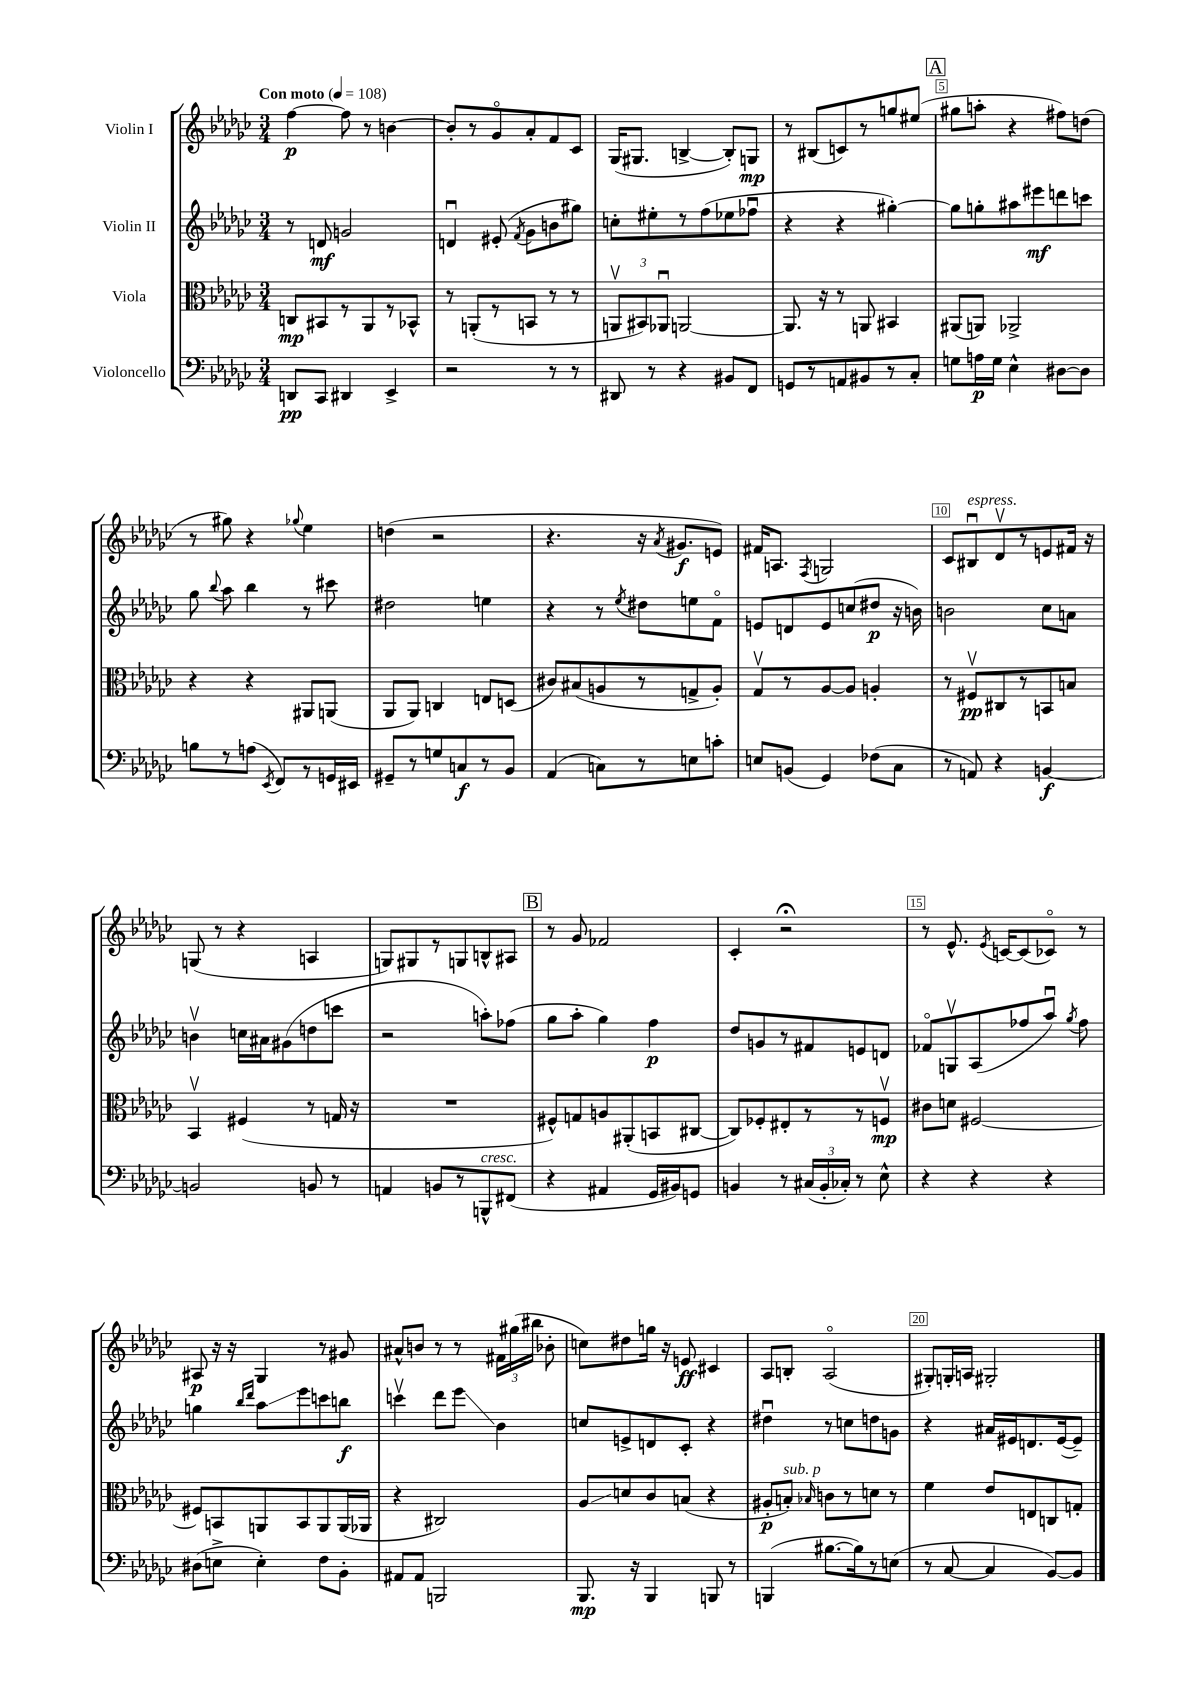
<<
\new StaffGroup <<
\new Staff = "s0" \with { instrumentName = "Violin I" } {
    \clef treble \key ges \major \numericTimeSignature \time 3/4 \tempo "Con moto" 4 = 108
    \autoBeamOff f''4~\p f''8 r8 b'4~ |
    b'8[-. r8 ges'8\flageolet aes'8-. f'8 ces'8] |
    ges16[( gis8.] b4~-> b8[-.) g8]\mp |
    r8 bis8[( c'8) r8 g''8 eis''8]( |
    \mark \markup { \box "A" } gis''8[ a''8]-. r4 fis''8[) d''8]( |
    r8 gis''8) r4 \appoggiatura { ges''8 } ees''4 |
    d''4( r2 |
    r4. r16 \acciaccatura { aes'8 } gis'8.[\f e'8]) |
    fis'16[ a8.] \acciaccatura { f8 } g2 |
    ces'8[ bis8\downbow^\markup { \italic "espress." } des'8\upbow r8 e'8 fis'16] r16 |
    g8( r8 r4 a4 |
    g8[) gis8 r8 g8 b8-^ ais8] |
    \mark \markup { \box "B" } r8 ges'8 fes'2 |
    ces'4-. r2\fermata |
    r8 ees'8.-^ \acciaccatura { ees'8 } c'16[~ c'8( ces'8]\flageolet) r8 |
    ais8\p r16 r16 ges4 r8 gis'8 |
    ais'8[-^ b'8] r8 r8 \tuplet 3/2 { fis'16[ gis''16( bis''16] } bes'8-. |
    c''8[) dis''8 g''16] r16 e'8\ff cis'4 |
    aes8[ b8]-. aes2\flageolet( |
    gis8[-.) g16-. a16] gis2-. \bar "|." |
}
\new Staff = "s1" \with { instrumentName = "Violin II" } {
    \clef treble \key ges \major \numericTimeSignature \time 3/4
    \autoBeamOff r8 d'8\mf g'2 |
    d'4\downbow eis'8-.( \acciaccatura { f'8 } ges'8[ b'8 gis''8]) |
    c''8[-. eis''8-. r8 f''8( ees''8 fes''8]\downbow |
    r4 r4 gis''4~-.) |
    \mark \markup { \box "A" } gis''8[ g''8-. ais''8 eis'''8\mf d'''8 c'''8] |
    ges''8 \appoggiatura { bes''8 } aes''8 bes''4 r8 cis'''8 |
    dis''2 e''4 |
    r4 r8 \acciaccatura { ees''8 } dis''8[ e''8 f'8]\flageolet |
    e'8[ d'8 e'8 c''8( dis''8]\p r16 b'16) |
    b'2 ces''8[ a'8] |
    b'4\upbow c''16[ ais'16 gis'8( d''8 c'''8] |
    r2 a''8[-.) fes''8]( |
    \mark \markup { \box "B" } ges''8[ aes''8]-. ges''4) f''4\p |
    des''8[ g'8 r8 fis'8 e'8 d'8] |
    fes'8[\flageolet g8\upbow aes8( fes''8 aes''8]\downbow) \acciaccatura { ges''8 } fes''8 |
    g''4 \grace { bes''16[ des'''16] } aes''8[\glissando ees'''8 c'''8 b''8]\f |
    c'''4\upbow des'''8[ ees'''8]\glissando bes'4 |
    c''8[ e'8-> d'8 ces'8]-. r4 |
    dis''4\downbow r8 c''8[ d''8 g'8] |
    r4 ais'16[ eis'16 d'8. eis'16~( eis'8]--) \bar "|." |
}
\new Staff = "s2" \with { instrumentName = "Viola" } {
    \clef alto \key ges \major \numericTimeSignature \time 3/4
    \autoBeamOff c8[\mp bis,8 r8 aes,8 r8 bes,8]-^ |
    r8 a,8[-.( r8 b,8] r8 r8 |
    \tuplet 3/2 { a,8[\upbow bis,8) aes,8]\downbow } a,2~ |
    a,8. r16 r8 a,8 bis,4 |
    \mark \markup { \box "A" } ais,8[( a,8]) aes,2-> |
    r4 r4 ais,8[ a,8]( |
    aes,8[ aes,8]) c4 e8[ d8]( |
    cis'8[) bis8( a8 r8 g8-> a8]-.) |
    ges8[\upbow r8 aes8~ aes8] a4-. |
    r8 fis8[\upbow\pp cis8 r8 b,8 b8] |
    bes,4\upbow fis4( r8 g16 r16 |
    R2. |
    \mark \markup { \box "B" } fis8[-^) g8 a8 ais,8-.( b,8 cis8]~ |
    cis8[) fes8-. eis8-. r8 r8 f8]\upbow\mp |
    cis'8[ d'8] fis2~ |
    fis8[ b,8 a,8 b,8 a,8 a,16( aes,16] |
    r4 cis2) |
    aes8[\glissando d'8 ces'8 b8]( r4 |
    ais8[-.\p b8]-.^\markup { \italic "sub. p" }) \grace { bes16 } c'8[ r8 d'8] r8 |
    f'4 ees'8[ e8 c8 g8]-. \bar "|." |
}
\new Staff = "s3" \with { instrumentName = "Violoncello" } {
    \clef bass \key ges \major \numericTimeSignature \time 3/4
    \autoBeamOff d,8[\pp ces,8] dis,4 ees,4-> |
    r2 r8 r8 |
    dis,8 r8 r4 bis,8[ f,8] |
    g,8[ r8 a,8 bis,8 r8 ces8]-. |
    \mark \markup { \box "A" } g8[ a16\p g16] ees4-^ dis8[~ dis8] |
    b8[ r8 a8]( \acciaccatura { ees,8 } f,8[) r8 g,16 eis,16] |
    gis,8[-- r8 g8 c8\f r8 bes,8] |
    aes,4( c8[) r8 e8 c'8]-. |
    e8[ b,8]( ges,4) fes8[( ces8] |
    r8 a,8) r4 b,4~\f |
    b,2 b,8 r8 |
    a,4 b,8[ r8 b,,8-^^\markup { \italic "cresc." } fis,8]( |
    \mark \markup { \box "B" } r4 ais,4 ges,16[ bis,16) g,8] |
    b,4 r8 \tuplet 3/2 { cis16[( b,16-. ces16]-.) } r8 ees8-^ |
    r4 r4 r4 |
    dis8[( e8]-> e4-.) f8[ bes,8]-. |
    ais,8[ ais,8] b,,2 |
    bes,,8.\mp r16 bes,,4 b,,8 r8 |
    b,,4( bis8.[~ bis16) r8 e8]( |
    r8 ces8~ ces4 bes,8[~) bes,8] \bar "|." |
}
>>
>>
\layout { \context { \Score \override BarNumber.break-visibility = ##(#f #t #t) barNumberVisibility = #(every-nth-bar-number-visible 5) \override BarNumber.stencil = #(make-stencil-boxer 0.1 0.3 ly:text-interface::print) } }
